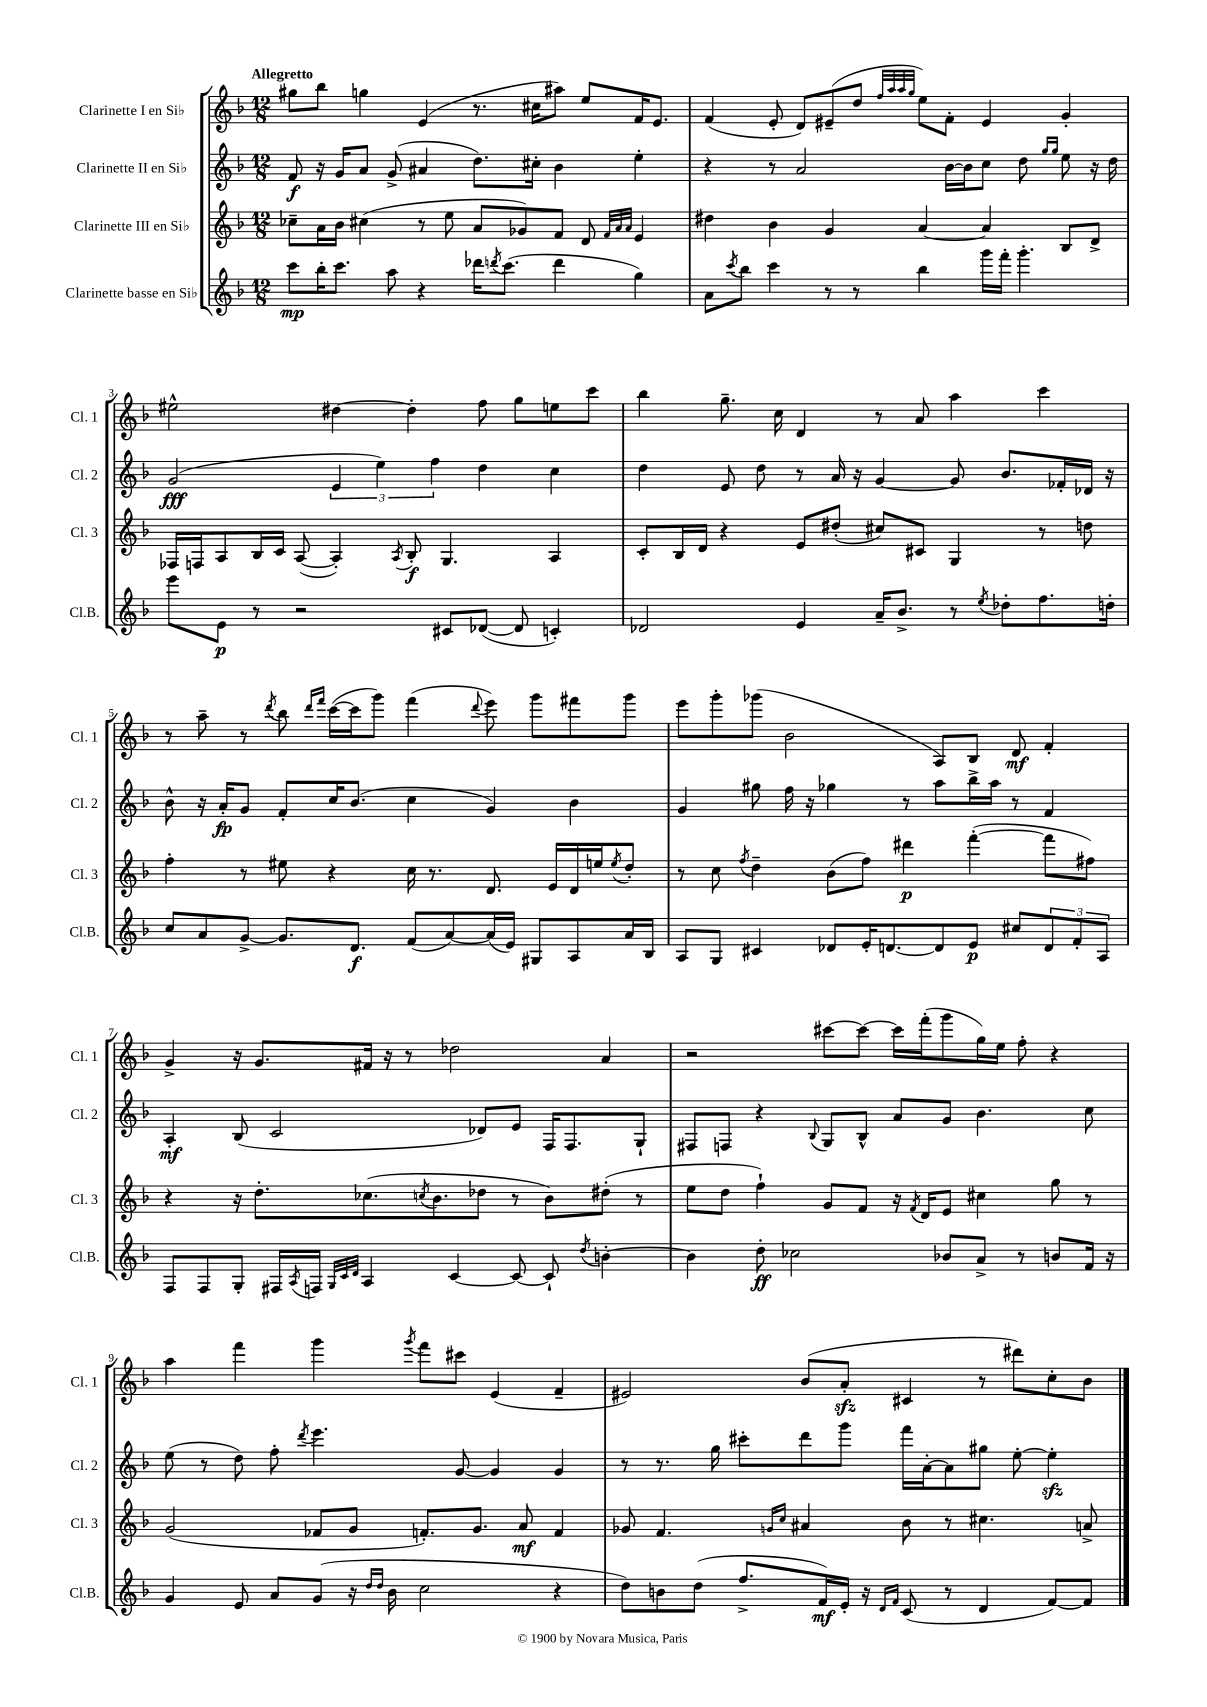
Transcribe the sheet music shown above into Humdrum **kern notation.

**kern	**kern	**kern	**kern
*staff4	*staff3	*staff2	*staff1
*clefG2	*clefG2	*clefG2	*clefG2
*k[b-]	*k[b-]	*k[b-]	*k[b-]
*M12/8	*M12/8	*M12/8	*M12/8
8ccc	8cc-~	8f	8gg#
16bb-'	16a	16r	8bb-
8.ccc	16b-	16g	.
.	(4cc#	8a	4gg
8aa	.	(8g^	.
4r	8r	4a#	(4e
.	8ee	.	.
16ddd-	8a	8.dd)	8.r
8qddd	.	.	.
(8.ccc	.	.	.
.	8g-)	.	.
.	.	16cc#'	16cc#
4ddd	8f	4b-	8aa#)
.	8d	.	8ee
.	32qqf	.	.
.	32qqa	.	.
.	32qqa	.	.
4gg)	4e	4ee'	16f
.	.	.	8.e
=	=	=	=
8a	4dd#	4r	(4f
8qccc	.	.	.
8bb-	.	.	.
4ccc	4b-	8r	8e'
.	.	2a	8d)
8r	4g	.	(8e#~
8r	.	.	8dd
.	.	.	32qqff
.	.	.	32qqaa
.	.	.	32qqaa
.	.	.	32qqgg
4bb-	[4a	.	8ee)
.	.	[16b-	8f'
.	.	16b-]	.
16ggg	4a]	8cc	4e#
16fff'	.	.	.
4.ggg'	.	8dd	.
.	.	16qqgg	.
.	.	16qqgg	.
.	8B-	8ee	4g'
.	8d^	16r	.
.	.	16dd	.
=	=	=	=
8eee	16F-	(2g	2ee#^^
.	16F	.	.
8e	8A	.	.
8r	16B-	.	.
.	16c	.	.
2r	([8A	.	.
.	4A'])	6e	[4dd#
.	.	6ee)	.
.	8qA	.	.
.	8B-'	.	4dd#']
.	.	6ff	.
8c#	4.G	.	.
([8d-	.	4dd	8ff
8d-]	.	.	8gg
4c')	4A	4cc	8ee
.	.	.	8ccc
=	=	=	=
2d-	8c'	4dd	4bb-
.	16B-	.	.
.	16d	.	.
.	4r	8e	8.gg~
.	.	8dd	.
.	.	.	16cc
4e	8e	8r	4d
.	(8dd#'	16a	.
.	.	16r	.
16a~	8cc#)	[4g	8r
8.b-^	.	.	.
.	8c#	.	8a
8r	4G	8g]	4aa
8qee	.	.	.
8dd-'	.	8.b-	.
8.ff	8r	.	4ccc
.	.	16f-'	.
.	8dd	16d-	.
16dd'	.	16r	.
=	=	=	=
8cc	4ff'	8b-^^	8r
8a	.	16r	8aa~
.	.	16a'	.
[8g^	8r	8g	8r
.	.	.	8qddd
8.g]	8ee#	8f'	8bb-
.	.	.	16qqddd
.	.	.	16qqfff
.	4r	16cc	([16ccc
8.d	.	(8.b-	16ccc]
.	.	.	8ggg)
(8f	16cc	4cc	(4fff
.	8.r	.	.
[8a)	.	.	.
.	.	.	8qqddd
(16a]	8.d	4g)	8eee)
16e)	.	.	.
8G#	.	.	8ggg
.	16e	.	.
8A	16d	4b-	8fff#
.	16ee	.	.
.	8qee	.	.
16a	8dd'	.	8ggg
16B-	.	.	.
=	=	=	=
8A	8r	4g	8eee
8G	8cc	.	8ggg'
.	8qff	.	.
4c#	4dd~	8gg#	(8ggg-
.	.	16ff	2b-
.	.	16r	.
8d-	(8b-	4gg-	.
16e'	8ff)	.	.
[8.d	.	.	.
.	4ddd#	8r	.
8d]	.	8aa	8A)
8e	([4fff'	16bb-^	8B-
.	.	16aa	.
8cc#	.	8r	8d
12d	8fff]	4f	4f'
12f'	.	.	.
.	8ff#)	.	.
12A	.	.	.
=	=	=	=
8F	4r	4A'	4g^
8F	.	.	.
8G'	16r	(8B-	16r
.	8.dd'	.	8.g
16F#	.	2c	.
8qA	.	.	.
16F	.	.	.
32qqG	.	.	.
32qqc	.	.	.
32qqd	.	.	.
4A	(8.cc-	.	16f#
.	.	.	16r
.	.	.	8r
.	8qcc	.	.
.	8.b-	.	.
[4c	.	.	2dd-
.	8dd-	8d-)	.
8c_	8r	8e	.
8c`]	8b-)	16F	.
.	.	8.F	.
8qdd	.	.	.
[4b'	(8dd#'	.	4a
.	8r	8G`	.
=	=	=	=
4b]	8ee	8F#	2r
.	8dd	8F	.
8dd'	4ff`)	4r	.
2cc-	.	.	.
.	.	8qqB-	.
.	8g	8G	[8ccc#
.	8f	8B-^^	8ccc#_
.	16r	8a	16ccc#]
.	8qf	.	.
.	16d	.	(16fff'
8b-	8e	8g	8ggg
8a^	4cc#	4.b-	16gg)
.	.	.	16ee
8r	.	.	8ff'
8b	8gg	.	4r
16f	8r	8cc	.
16r	.	.	.
=	=	=	=
4g	(2g	(8ee	4aa
.	.	8r	.
8e	.	8dd)	4fff
8a	.	8ff'	.
.	.	8qddd	.
(8g	8f-	4.eee	4ggg
16r	8g	.	.
16qqdd	.	.	.
16qqdd	.	.	.
16b-	.	.	.
.	.	.	8qggg
2cc	8.f')	.	8fff
.	.	[8g	8ccc#
.	8.g	.	.
.	.	4g]	(4e
.	8a	.	.
4r	4f	4g	4f~
=	=	=	=
8dd)	8g-	8r	2e#)
8b	4.f	8.r	.
(8dd	.	.	.
.	.	16gg	.
8.ff^	.	8ccc#'	.
.	16qqg	.	.
.	16qqcc	.	.
.	4a#	8ddd	(8b-
16f)	.	.	.
16e'	.	8ggg	8a'
16r	.	.	.
16qqd	.	.	.
16qqf	.	.	.
(8c	8b-	16fff	4c#
.	.	[16a'	.
8r	8r	8a]	.
4d	4.cc#	8gg#	8r
.	.	[8ee'	8ddd#)
[8f)	.	4ee']	8cc'
8f]	8a^	.	8b-
==	==	==	==
*-	*-	*-	*-
